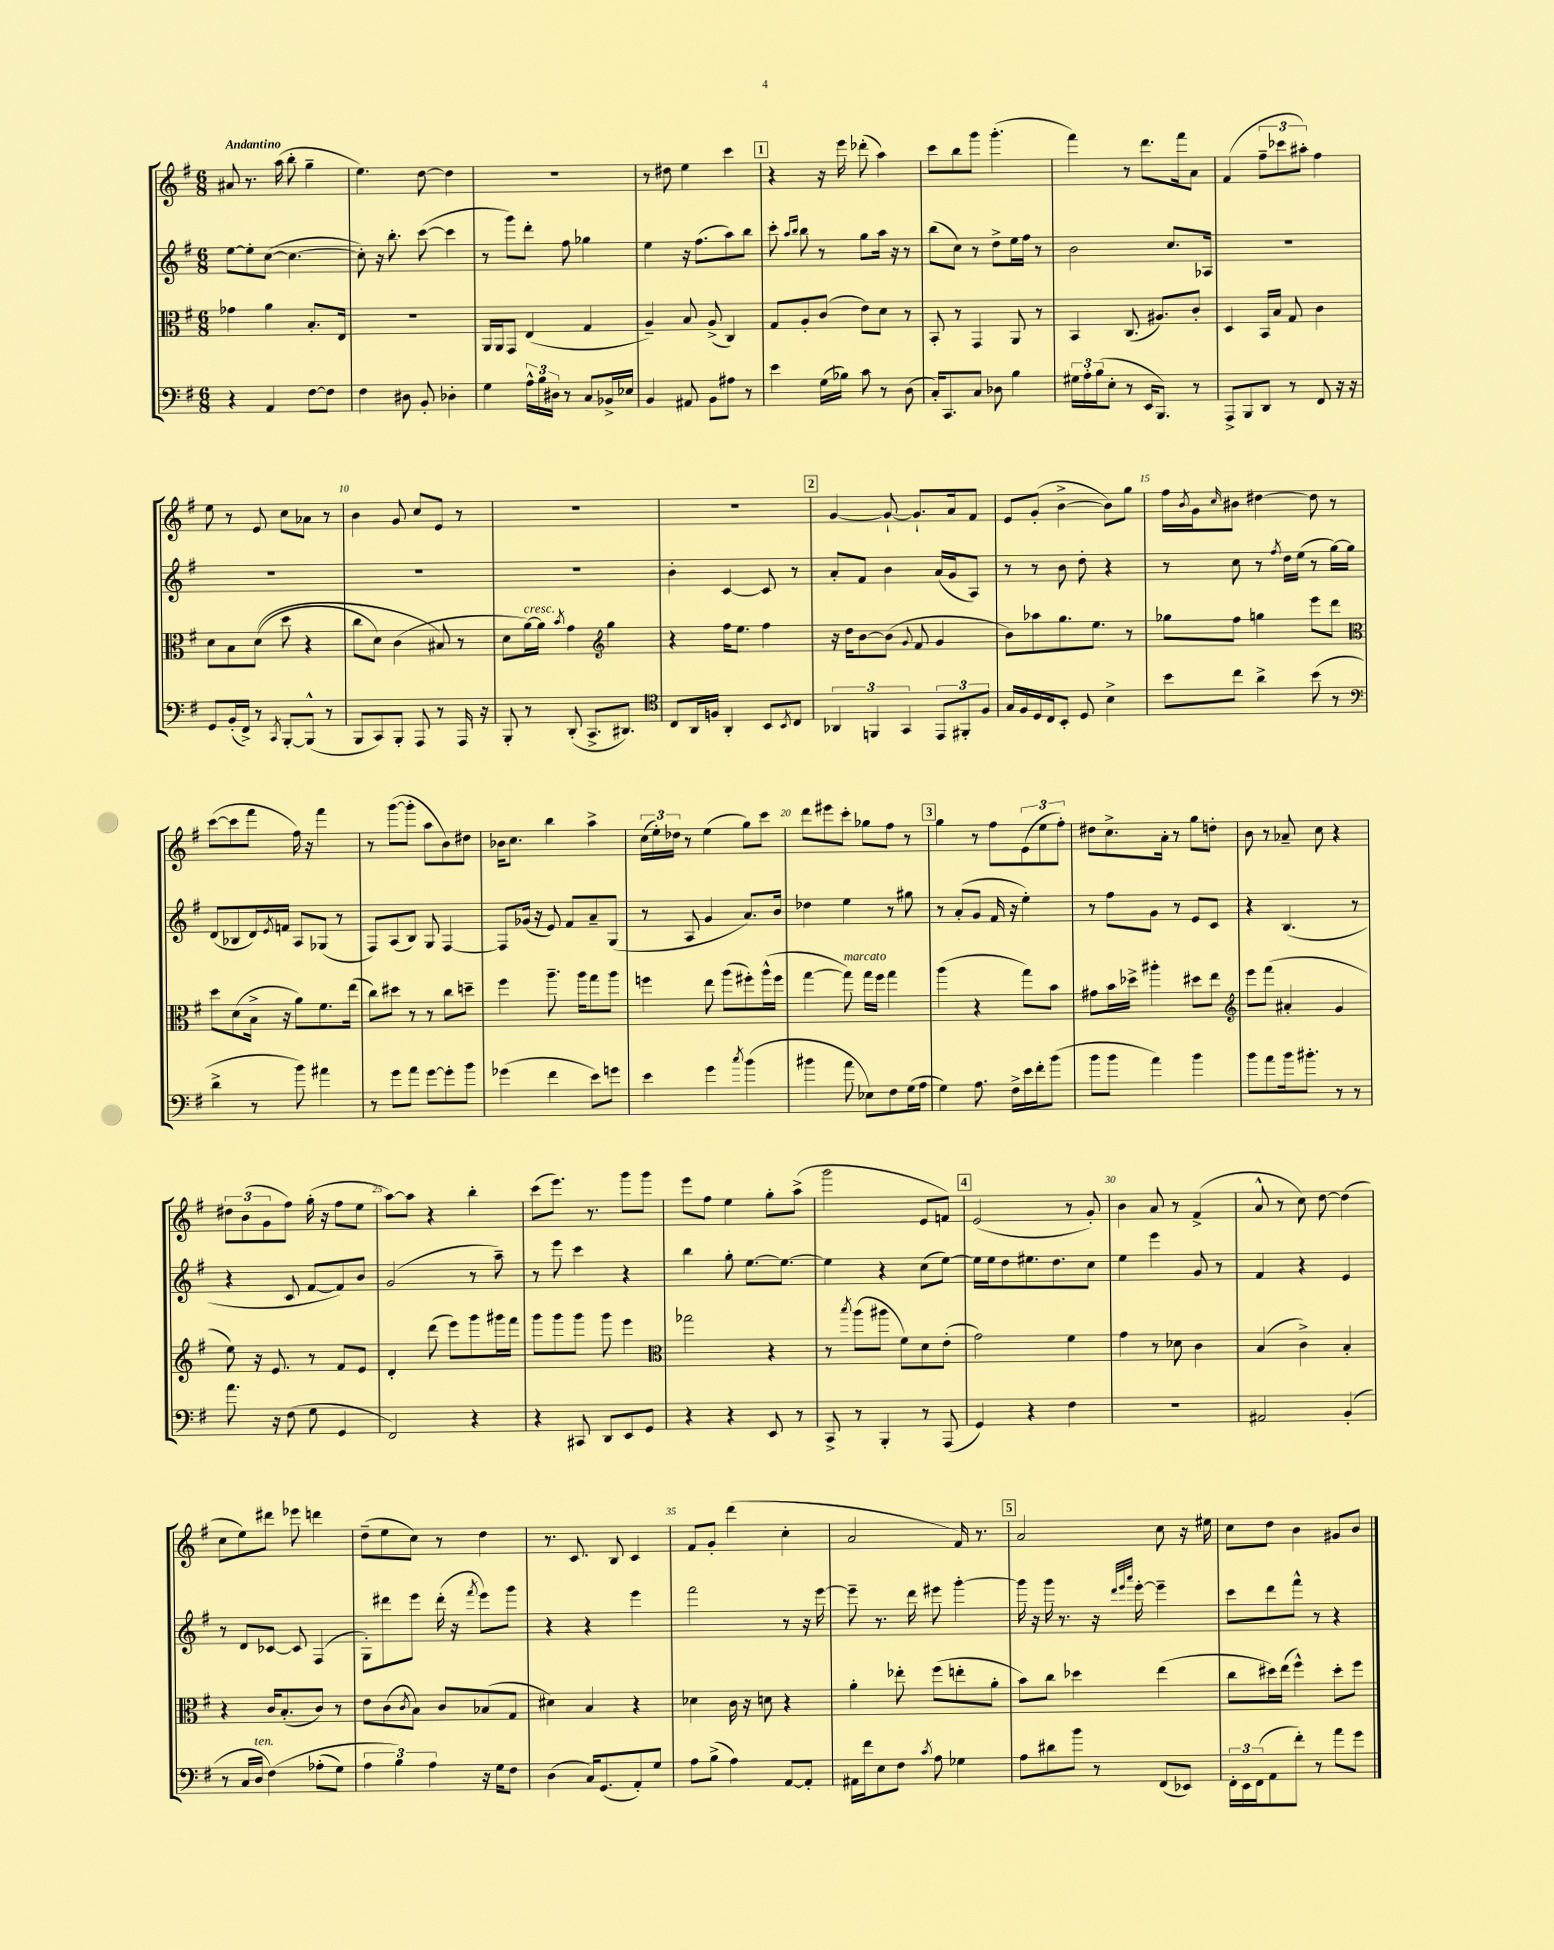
<<
\new StaffGroup <<
\new Staff = "s0" {
    \clef treble \key g \major \numericTimeSignature \time 6/8 \tempo "Andantino"
    ais'8 r8. a''16( b''8-. g''4-- |
    e''4.) d''8~ d''4 |
    R2. |
    r8 dis''8 e''4 c'''4 |
    \mark \markup { \box "1" } r4 r16 e'''16 des'''8-.( a''4) |
    c'''8 b''8 g'''8 g'''4.-.( |
    fis'''4) r8 d'''8. fis'''16 a'8 |
    fis'4( \tuplet 3/2 { fis''8-- ces'''8 ais''8-.) } fis''4 |
    e''8 r8 e'8 c''8 aes'8 r8 |
    b'4 g'8 c''8 e'8 r8 |
    R2. |
    R2. |
    \mark \markup { \box "2" } g'4~ g'8~-! g'8.-! a'16 fis'8 |
    e'8 g'8-.( b'4~-> b'8) g''8 |
    fis''16 \acciaccatura { b'8 } g'16 \grace { c''16 } bis'8 dis''4~ dis''8 r8 |
    c'''8~( c'''8 fis'''8 fis''16) r16 fis'''4 |
    r8 g'''8~( g'''8-. a''8 b'8) dis''8 |
    bes'16 c''8. b''4 a''4-> |
    \tuplet 3/2 { c''16( e''16-.) des''16 } r8 e''4( g''8) c'''8 |
    d'''8 eis'''8 c'''8-. ges''8 fis''8 r8 |
    \mark \markup { \box "3" } g''4 r8 fis''8 \tuplet 3/2 { e'8( e''8 fis''8-.) } |
    dis''8 c''8.-> a'16-. r8 g''8 d''8-. |
    b'8 r8 aes'8-- c''8 r4 |
    \tuplet 3/2 { dis''8 b'8( g'8 } fis''8) g''16-.( r16 fis''8 e''8 |
    a''8~) a''8 r4 b''4-. |
    c'''8( e'''8.) r8. g'''8 g'''8 |
    e'''8 fis''8 e''4 g''8-. a''8->( |
    g'''2 e'8 f'8) |
    \mark \markup { \box "4" } e'2( r8 g'8-.) |
    b'4 a'8 r8 fis'4->( |
    a'8-^ r8 c''8) d''8~ d''4( |
    c''8 e''8) dis'''8 ees'''8 d'''4 |
    d''8--( e''8 c''8) r8 d''4 |
    r8. c'8. b8 c'4 |
    fis'8 g'8-. d'''4( c''4-. |
    a'2 fis'16) r8. |
    \mark \markup { \box "5" } a'2 c''8 r16 eis''16 |
    c''8 d''8 b'4 gis'8 b'8 \bar "|." |
}
\new Staff = "s1" {
    \clef treble \key g \major \numericTimeSignature \time 6/8
    e''8~ e''8-. c''8~( c''4.~ |
    c''8-.) r16 b''8.-. c'''8~( c'''4 |
    r8 g'''8) d'''8-. fis''8 ges''4 |
    e''4 r16 fis''8.( a''8) b''8 |
    \mark \markup { \box "1" } c'''8-. \grace { a''16 b''16 } b''8 r8 g''8 a''16 r16 r8 |
    b''8( c''8) r8 d''8-> e''16 fis''16 r8 |
    b'2 c''8. aes16 |
    R2. |
    R2. |
    R2. |
    R2. |
    b'4-. c'4~ c'8 r8 |
    \mark \markup { \box "2" } a'8-. fis'8 b'4 a'16( g'16 a8) |
    r8 r8 b'8 d''8-. r4 |
    r8 c''8 r8 \acciaccatura { fis''8 } d''16 e''16( r8 g''16~) g''16 |
    d'8( bes8 d'16) \acciaccatura { e'8 } f'16 a8 ges8( r8 |
    fis8) a8( b8) g8 fis4~ |
    fis8 ges'16( r16 e'8) fis'8 a'8-- g8( |
    r8 a8 g'4 a'8.) b'16 |
    des''4 e''4 r8 gis''8 |
    \mark \markup { \box "3" } r8 a'8-.( g'8 fis'16 r16 e''4-.) |
    r8 fis''8 g'8 r8 e'8 c'8 |
    r4 b4.( r8 |
    r4 c'8 fis'8~ fis'8) b'8 |
    g'2( r8 a''8--) |
    r8 e'''8 c'''4 r4 |
    b''4 g''8-. e''8.~ e''8.~ |
    e''4 r4 c''8( e''8~) |
    \mark \markup { \box "4" } e''16 e''16 d''8 eis''8. d''8. c''8 |
    e''4 e'''4 g'8 r8 |
    fis'4 r4 e'4 |
    r8 d'8 ces'8~ ces'8 fis4( |
    g8-.) dis'''8 e'''8 dis'''16-.( r16 \acciaccatura { fis'''8 } e'''8) g'''8 |
    r4 r4 e'''4 |
    fis'''2 r8 r16 e'''16~ |
    e'''8-- r8. d'''16 eis'''8 g'''4~-. |
    \mark \markup { \box "5" } g'''16 r16 g'''16 r8. r16 \grace { d'''32 e'''32 a'''32 } e'''16~-. e'''4-- |
    c'''8 d'''8 fis'''8-^ r8 r4 \bar "|." |
}
\new Staff = "s2" {
    \clef alto \key g \major \numericTimeSignature \time 6/8
    ges'4 a'4 b8.-. e16 |
    R2. |
    a,16 a,16 g,8 e4( g4 |
    a4--) b8 a8->( c4) |
    \mark \markup { \box "1" } g8 a8-. c'8( e'8) d'8 r8 |
    b,8-. r8 g,4 a,8 r8 |
    b,4 c8.( ais8.) c'8-. |
    d4 b,16 b16 g8 c'4 |
    d'8 b8 d'8(\( d''8 r4 |
    c''8 d'8) c'4( bis8\) r8 |
    d'8 a'16~^\markup { \italic "cresc." }) a'16 \acciaccatura { b'8 } g'4 \clef treble g''4 |
    r4 fis''16 e''8. fis''4 |
    \mark \markup { \box "2" } r16 d''16 b'8~ b'8( \appoggiatura { g'8 } fis'8 g'4 |
    b'8) aes''8 g''8. e''8. r8 |
    ges''8 fis''8 g''4 e'''8 d'''8 |
    \clef alto d''8 d'8( b16-> r16 a'8) fis'8. e''16( |
    c''8) dis''8 r8 r8 c''8 d''8-- |
    fis''4 a''8.-- a''16 g''8 a''8 |
    f''4 e''8 a''8( fis''8-.) a''16-^( fis''16 |
    g''4~ g''8^\markup { \italic "marcato" }) g''16 fis''16 g''4 |
    \mark \markup { \box "3" } a''4( r4 g''8) b'8 |
    gis'8 b'16 des''16-> ais''4-. dis''8 e''8 |
    \clef treble e'''8 fis'''8( ais'4-. g'4 |
    e''8) r16 e'8. r8 fis'8 e'8 |
    d'4-. d'''8( e'''8) g'''8 gis'''16 fis'''16 |
    g'''8 g'''8 g'''8 g'''8 e'''4 |
    \clef alto ges''2 r4 |
    r8 \acciaccatura { b''8 } a''8( ais''8 fis'8) d'8 e'8-.( |
    \mark \markup { \box "4" } g'2) fis'4 |
    g'4 r8 des'8 c'4 |
    b4( c'4->) b4-. |
    r4 c'16 b8.-.( c'8) r8 |
    e'8 c'8( \acciaccatura { c'8 } b8) c'8 bes8( g8 |
    dis'4) b4 r4 |
    des'4 c'16 r16 d'8 r4 |
    a'4-. ees''8-. fis''8( e''8-. a'8-. |
    \mark \markup { \box "5" } b'8) c''8 des''4 e''4( |
    c''8 dis''16) e''16( fis''4-^) dis''8-. fis''8 \bar "|." |
}
\new Staff = "s3" {
    \clef bass \key g \major \numericTimeSignature \time 6/8
    r4 a,4 fis8~ fis8 |
    fis4 dis8 b,8-. des4-. |
    g4 \tuplet 3/2 { a16-^ b16 dis16 } r8 c8 bes,16-> ees16 |
    b,4 ais,8 b,8 ais8 r8 |
    \mark \markup { \box "1" } e'4 g16( bes16) c'8 r8 d8( |
    c16-.) c,8. c8 des8 b4 |
    \tuplet 3/2 { gis16 a16-. b16( } e8-. r8 e,16 b,,8.) r8 |
    a,,8-> b,,8 d,8 r8 fis,8 r16 r16 |
    g,8 b,16-.( fis,16->) r8 \acciaccatura { c,8 } b,,8~-. b,,8-^( r8 |
    b,,8 c,8) b,,8-. a,,8 r8 a,,16 r16 |
    b,,8-. r8 d,8-.( c,8.-> dis,8.) |
    \clef tenor c8 a,16 f16 a,4-. b,8 \acciaccatura { b,8 } c8 |
    \mark \markup { \box "2" } \tuplet 3/2 { aes,4 f,4 g,4 } \tuplet 3/2 { e,8 fis,8-. fis8 } |
    g16 fis16 d16 c16 b,8-. d8 b4-> |
    b'8 c''8 a'4-> b'8( r8 |
    \clef bass d'4-> r8 b'8) ais'4 |
    r8 g'8 a'8 g'8~ g'8-. b'8 |
    ges'4( fis'4 e'8) g'8 |
    e'4 g'4 \acciaccatura { c''8 } b'4( |
    bis'4 a'8 ees8) fis8 g16( a16 |
    \mark \markup { \box "3" } g4) a8. fis16-> e'16 fis'16-. b'8( |
    b'8 b'8 a'4) b'4 |
    b'8 a'8 b'16 bis'8.-. r8 r8 |
    a'8. r16 fis8( g8 g,4 |
    fis,2) r4 |
    r4 cis,8 d,8 e,8 g,8 |
    r4 r4 e,8 r8 |
    c,8-> r8 b,,4-. r8 a,,8( |
    \mark \markup { \box "4" } g,4) r4 fis4 |
    R2. |
    ais,2 b,4-.( |
    r8 c16 d16^\markup { \italic "ten." } fis4)\( aes8-.( g8) |
    \tuplet 3/2 { a4 b4\) a4 } r16 g16 fis8 |
    d4( c16) g,8.( a,8-.) g8 |
    a8 b8->( a4) a,8~ a,8-. |
    ais,16 fis'16 e8 fis8 \acciaccatura { c'8 } a8 ges4 |
    \mark \markup { \box "5" } a8 dis'8 b'8 r8 fis,8( ees,8) |
    \tuplet 3/2 { fis,16-. e,16 fis,16( } a,8 fis'8-.) r8 a'8 g'8 \bar "|." |
}
>>
>>
\layout { \context { \Score \override BarNumber.break-visibility = ##(#f #t #t) barNumberVisibility = #(every-nth-bar-number-visible 5) } }
